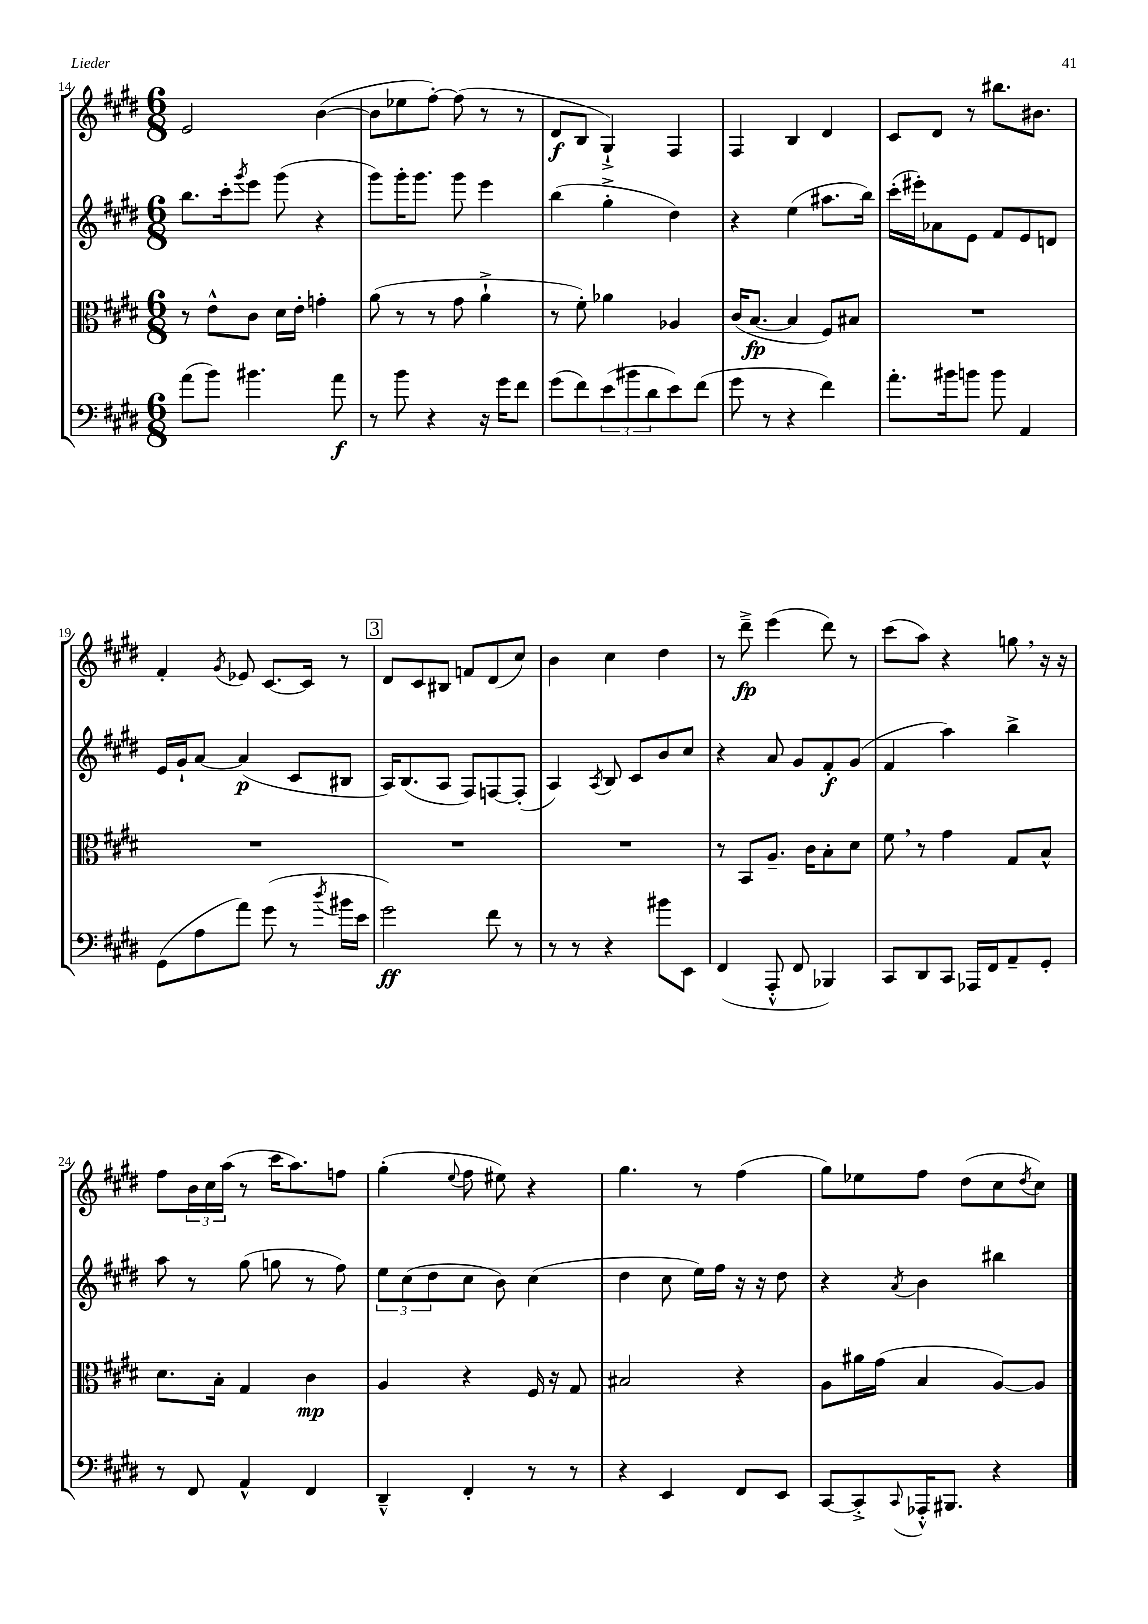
<<
\new StaffGroup <<
\new Staff = "s0" {
    \clef treble \key e \major \numericTimeSignature \time 6/8
    e'2 b'4~( |
    b'8 ees''8 fis''8~-.) fis''8( r8 r8 |
    dis'8\f b8 gis4-!->) fis4 |
    fis4 b4 dis'4 |
    cis'8 dis'8 r8 bis''8. bis'8. |
    fis'4-. \acciaccatura { gis'8 } ees'8 cis'8.~ cis'16 r8 |
    \mark \markup { \box "3" } dis'8 cis'8 bis8 f'8 dis'8( cis''8) |
    b'4 cis''4 dis''4 |
    r8 dis'''8--->\fp e'''4( dis'''8) r8 |
    cis'''8( a''8) r4 g''8 \breathe r16 r16 |
    fis''8 \tuplet 3/2 { b'16 cis''16 a''16( } r8 cis'''16 a''8.) f''8 |
    gis''4-.( \appoggiatura { e''8 } fis''8 eis''8) r4 |
    gis''4. r8 fis''4( |
    gis''8) ees''8 fis''8 dis''8( cis''8 \acciaccatura { dis''8 } cis''8) \bar "|." |
}
\new Staff = "s1" {
    \clef treble \key e \major \numericTimeSignature \time 6/8
    b''8. cis'''16-. \acciaccatura { gis'''8 } e'''8 gis'''8( r4 |
    gis'''8) gis'''16-. gis'''8. gis'''8 e'''4 |
    b''4( gis''4-.-> dis''4) |
    r4 e''4( ais''8. b''16) |
    cis'''16-.( eis'''16-.) aes'8 e'8 fis'8 e'8 d'8 |
    e'16 gis'16-! a'8~ a'4\p( cis'8 bis8 |
    \mark \markup { \box "3" } a16) b8.( a8 fis8) f8~ f8-.( |
    a4) \acciaccatura { a8 } b8 cis'8 b'8 cis''8 |
    r4 a'8 gis'8 fis'8-.\f gis'8( |
    fis'4 a''4) b''4-> |
    a''8 r8 gis''8( g''8 r8 fis''8) |
    \tuplet 3/2 { e''8 cis''8( dis''8 } cis''8 b'8) cis''4( |
    dis''4 cis''8 e''16) fis''16 r16 r16 dis''8 |
    r4 \acciaccatura { a'8 } b'4 bis''4 \bar "|." |
}
\new Staff = "s2" {
    \clef alto \key e \major \numericTimeSignature \time 6/8
    r8 e'8-^ cis'8 dis'16 e'16-. g'4-. |
    a'8( r8 r8 gis'8 a'4-!-> |
    r8 fis'8-.) aes'4 aes4 |
    cis'16( b8.~\fp b4 fis8) bis8 |
    R2. |
    R2. |
    \mark \markup { \box "3" } R2. |
    R2. |
    r8 b,8 a8.-- cis'16 b8-. dis'8 |
    fis'8 \breathe r8 gis'4 gis8 b8-^ |
    dis'8. b16-. gis4 cis'4\mp |
    a4 r4 fis16 r16 gis8 |
    bis2 r4 |
    a8 ais'16 gis'16( b4 a8~) a8 \bar "|." |
}
\new Staff = "s3" {
    \clef bass \key e \major \numericTimeSignature \time 6/8
    a'8( b'8) bis'4. a'8\f |
    r8 b'8 r4 r16 gis'16 fis'8 |
    gis'8( fis'8) \tuplet 3/2 { e'8( bis'8 dis'8 } e'8) fis'8( |
    gis'8 r8 r4 fis'4) |
    a'8.-. bis'16 b'8 b'8 a,4 |
    gis,8( a8 a'8) gis'8( r8 \acciaccatura { dis''8 } bis'16 e'16 |
    \mark \markup { \box "3" } gis'2\ff) fis'8 r8 |
    r8 r8 r4 bis'8 e,8 |
    fis,4( a,,8-.-^ fis,8 bes,,4) |
    cis,8 dis,8 cis,8 aes,,16 fis,16 a,8-- gis,8-. |
    r8 fis,8 a,4-^ fis,4 |
    dis,4---^ fis,4-. r8 r8 |
    r4 e,4 fis,8 e,8 |
    cis,8~ cis,8-.-> \appoggiatura { cis,8 } aes,,16-.-^ bis,,8. r4 \bar "|." |
}
>>
>>
\layout { \context { \Score currentBarNumber = #14 } }
